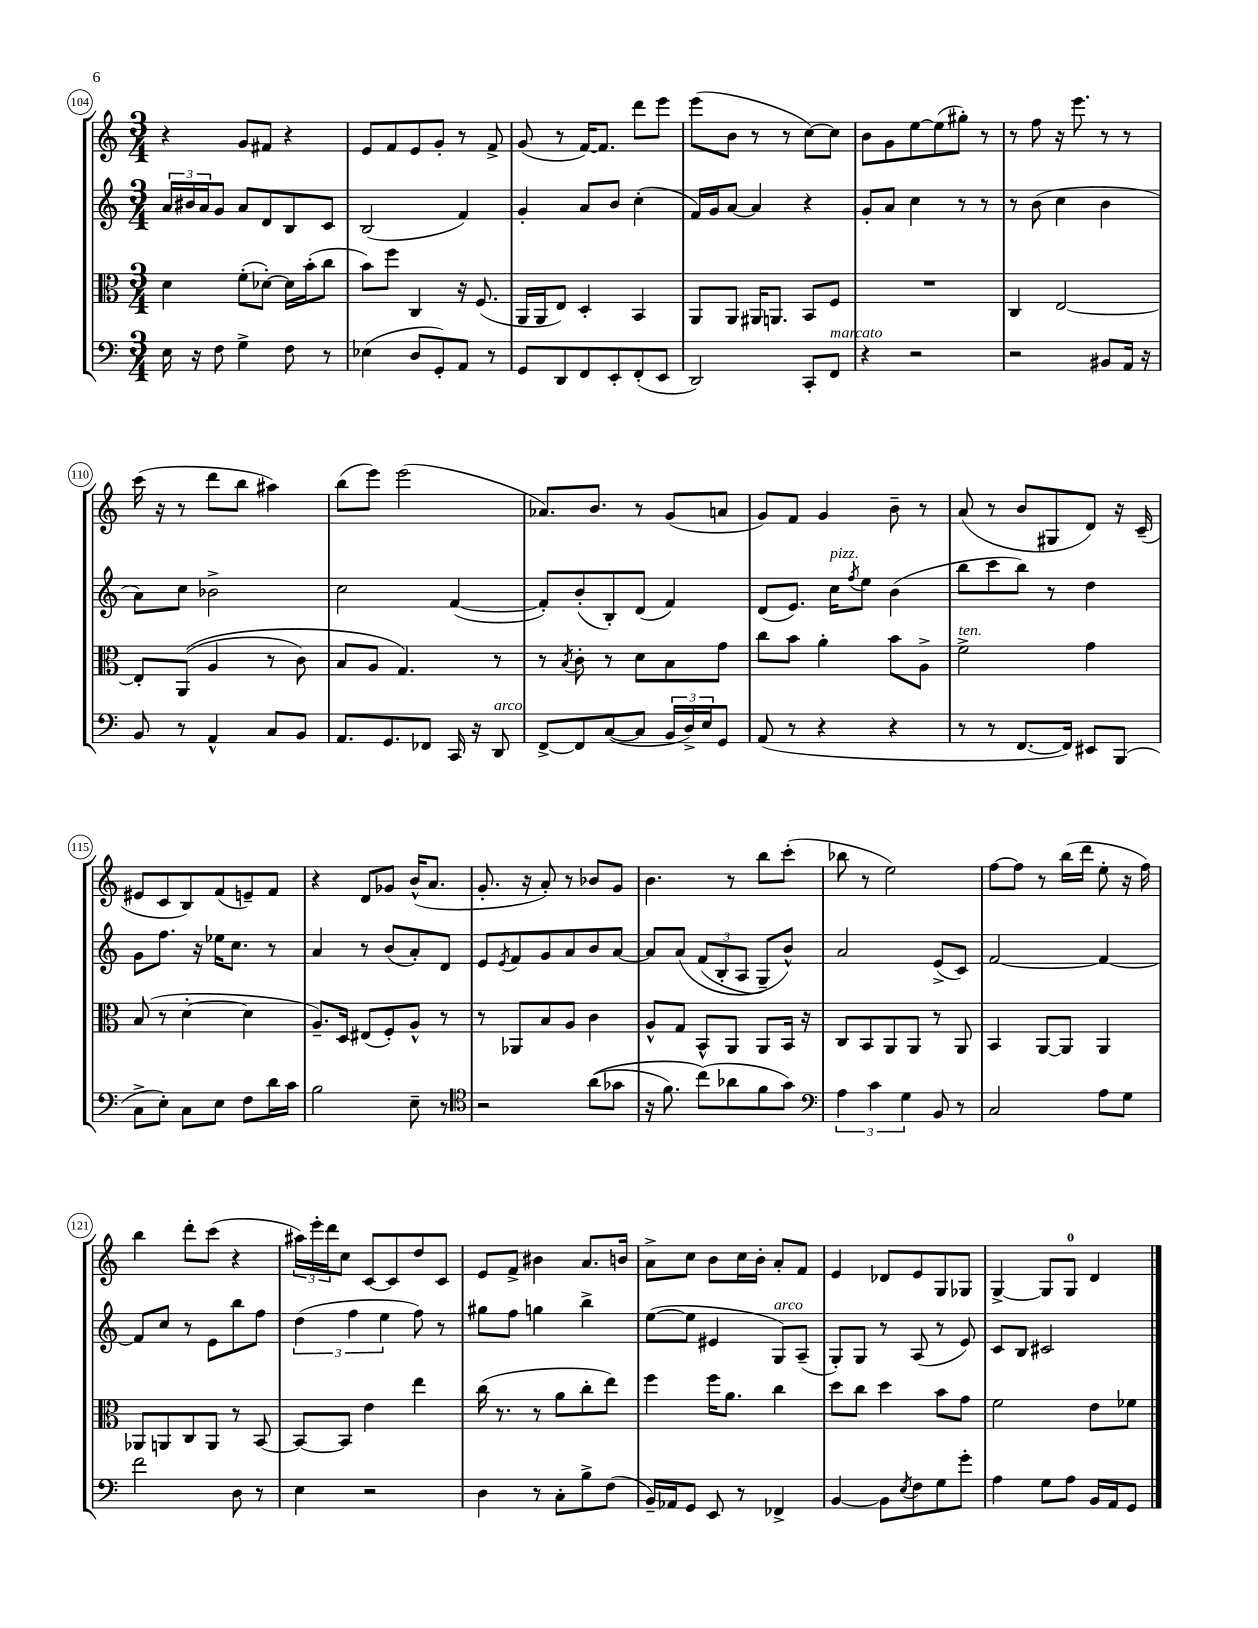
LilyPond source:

<<
\new StaffGroup <<
\new Staff = "s0" {
    \clef treble \key c \major \numericTimeSignature \time 3/4
    r4 g'8 fis'8 r4 |
    e'8 f'8 e'8 g'8-. r8 f'8-> |
    g'8( r8 f'16~) f'8. d'''8 e'''8 |
    e'''8( b'8 r8 r8 c''8~) c''8 |
    b'8 g'8 e''8~ e''8( gis''8-.) r8 |
    r8 f''8 r16 e'''8. r8 r8 |
    c'''16( r16 r8 d'''8 b''8 ais''4) |
    b''8( e'''8) e'''2( |
    aes'8.) b'8. r8 g'8( a'8 |
    g'8) f'8 g'4 b'8-- r8 |
    a'8( r8 b'8 gis8 d'8) r16 c'16--( |
    eis'8 c'8 b8) f'8( e'8--) f'8 |
    r4 d'8 ges'8 b'16-^( a'8. |
    g'8.-. r16 a'8-.) r8 bes'8 g'8 |
    b'4. r8 b''8 c'''8-.( |
    bes''8 r8 e''2) |
    f''8~ f''8 r8 b''16( d'''16 e''8-. r16 f''16) |
    b''4 d'''8-. c'''8( r4 |
    \tuplet 3/2 { ais''16) e'''16-. d'''16 } c''8 c'8~ c'8 d''8 c'8 |
    e'8 f'8-> bis'4 a'8. b'16 |
    a'8-> c''8 b'8 c''16 b'16-. a'8-. f'8 |
    e'4 des'8 e'8 g8 ges8 |
    g4~-> g8 g8-0 d'4 \bar "|." |
}
\new Staff = "s1" {
    \clef treble \key c \major \numericTimeSignature \time 3/4
    \tuplet 3/2 { a'16 bis'16 a'16 } g'8 a'8 d'8 b8 c'8 |
    b2( f'4) |
    g'4-. a'8 b'8 c''4-.( |
    f'16) g'16 a'8~ a'4 r4 |
    g'8-. a'8 c''4 r8 r8 |
    r8 b'8( c''4 b'4 |
    a'8) c''8 bes'2-> |
    c''2 f'4~( |
    f'8-.) b'8-.( b8-.) d'8( f'4) |
    d'8( e'8.) c''16^\markup { \italic "pizz." } \acciaccatura { f''8 } e''8 b'4( |
    b''8 c'''8 b''8) r8 d''4 |
    g'8 f''8. r16 ees''16 c''8. r8 |
    a'4 r8 b'8( a'8-.) d'8 |
    e'8 \acciaccatura { e'8 } f'8 g'8 a'8 b'8 a'8~ |
    a'8 a'8\( \tuplet 3/2 { f'8( b8-. a8 } g8--) b'8-^\) |
    a'2 e'8->( c'8) |
    f'2~ f'4~ |
    f'8 c''8 r8 e'8 b''8 f''8 |
    \tuplet 3/2 { d''4( f''4 e''4 } f''8) r8 |
    gis''8 f''8 g''4 b''4-> |
    e''8~( e''8 eis'4 g8^\markup { \italic "arco" }) a8--( |
    g8-.) g8 r8 a8( r8 e'8) |
    c'8 b8 cis'2 \bar "|." |
}
\new Staff = "s2" {
    \clef alto \key c \major \numericTimeSignature \time 3/4
    d'4 f'8-.( des'8~-.) des'16 b'16-.( c''8 |
    b'8) f''8 c4 r16 f8.( |
    a,16 a,16 e8) d4-. b,4 |
    a,8 a,8 ais,16 a,8. b,8 f8 |
    R2. |
    c4 e2~ |
    e8-. a,8(\( a4 r8 c'8) |
    b8 a8 g4.\) r8 |
    r8 \acciaccatura { b8 } c'8-. r8 d'8 b8 g'8 |
    c''8 b'8 a'4-. b'8 a8-> |
    f'2->^\markup { \italic "ten." } g'4 |
    b8( r8 d'4~-. d'4 |
    a8.--) d16 eis8( f8-.) a8-^ r8 |
    r8 aes,8 b8 a8 c'4 |
    a8-^ g8 b,8-^ a,8 a,8 b,16 r16 |
    c8 b,8 a,8 a,8 r8 a,8 |
    b,4 a,8~ a,8 a,4 |
    aes,8 a,8 c8 a,8 r8 b,8~ |
    b,8~ b,8 e'4 e''4 |
    c''16( r8. r8 a'8 c''8-. e''8) |
    f''4 f''16 a'8. c''4 |
    d''8 c''8 d''4 b'8 g'8 |
    f'2 e'8 fes'8 \bar "|." |
}
\new Staff = "s3" {
    \clef bass \key c \major \numericTimeSignature \time 3/4
    e16 r16 f8 g4-> f8 r8 |
    ees4( d8 g,8-.) a,8 r8 |
    g,8 d,8 f,8 e,8-. f,8-.( e,8 |
    d,2) c,8-. f,8^\markup { \italic "marcato" } |
    r4 r2 |
    r2 bis,8 a,16 r16 |
    b,8 r8 a,4-^ c8 b,8 |
    a,8. g,8. fes,8 c,16 r16 d,8^\markup { \italic "arco" } |
    f,8~-> f,8 c8~( c8 \tuplet 3/2 { b,16 d16->) e16 } g,8 |
    a,8( r8 r4 r4 |
    r8 r8 f,8.~ f,16) eis,8 b,,8( |
    c8-> e8-.) c8 e8 f8 d'16 c'16 |
    b2 e8-- r8 |
    \clef tenor r2 a'8(\( ges'8 |
    r16 f'8.) c''8(\) aes'8 f'8 g'8) |
    \clef bass \tuplet 3/2 { a4 c'4 g4 } b,8 r8 |
    c2 a8 g8 |
    f'2 d8 r8 |
    e4 r2 |
    d4 r8 c8-. b8-> f8( |
    b,16--) aes,16 g,8 e,8 r8 fes,4-> |
    b,4~ b,8 \acciaccatura { e8 } f8 g8 g'8-. |
    a4 g8 a8 b,16 a,16 g,8 \bar "|." |
}
>>
>>
\layout { \context { \Score currentBarNumber = #104 \override BarNumber.stencil = #(make-stencil-circler 0.1 0.3 ly:text-interface::print) } }
